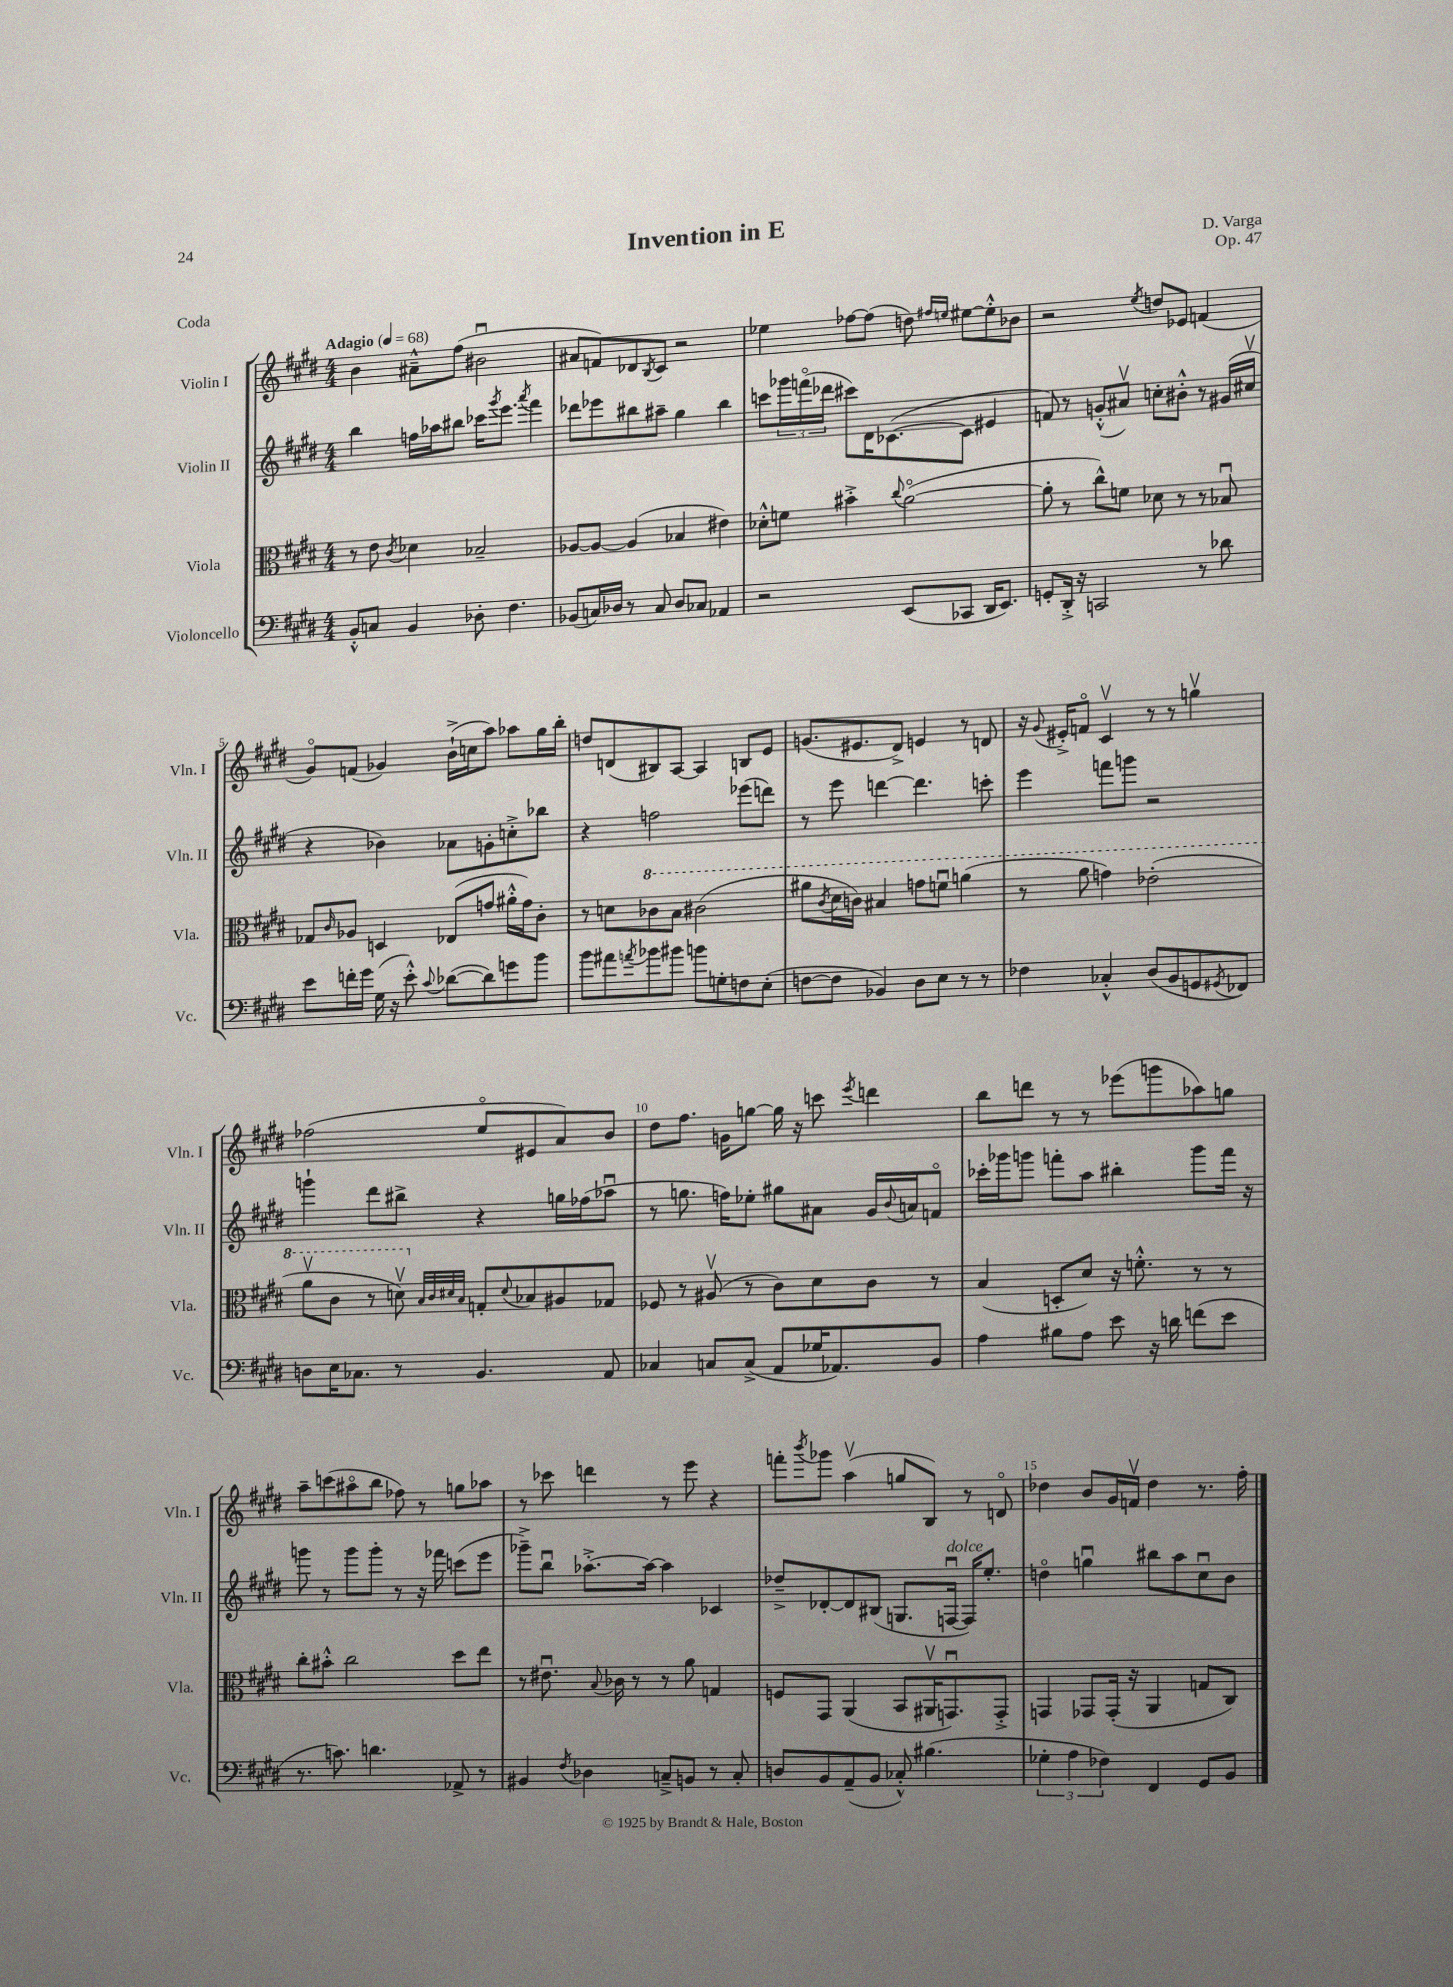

**kern	**kern	**kern	**kern
*part4	*part3	*part2	*part1
*staff4	*staff3	*staff2	*staff1
*I"Violoncello	*I"Viola	*I"Violin II	*I"Violin I
*I'Vc.	*I'Vla.	*I'Vln. II	*I'Vln. I
*clefF4	*clefC3	*clefG2	*clefG2
*k[f#c#g#d#]	*k[f#c#g#d#]	*k[f#c#g#d#]	*k[f#c#g#d#]
*M4/4	*M4/4	*M4/4	*M4/4
*MM68	*MM68	*MM68	*MM68
=1	=1	=1	=1
!	!	!	!LO:TX:a:B:t=Adagio
8BB'^^/L	8r	4bb\	4b\
8Cn/J	8e\	.	.
.	8qc#/	.	.
4BB/	4d-X\	16ffn\LL	8a#X~^^\L
.	.	16aa-X\J	.
.	.	8bb#X\J	(8ff#\J
8D-X'\	2B-X~/	16ccc-X\KL	2b#Xu\
.	.	8qggg#/	.
.	.	8.eee\J	.
4.F#\	.	.	.
.	.	8qaaa/	.
.	.	4fff#\	.
=2	=2	=2	=2
(8BB-X/L	[8A-X/L	8ddd-X\L	8a#X/L
16Cn/L)	8A-/J_	8eee-X\	8fn/)
16D-X/JJ	.	.	.
8r	(4A-/]	8bb#X\	8d-X/
.	.	.	8qB/
8C/	.	8aa#X~\J	8c#/J
8D-/L	4B-X/	4gg#\	2r
8C-X/J	.	.	.
4AA-X/	4e#X\)	4bb#\	.
=3	=3	=3	=3
2r	8d-X'^^\L	8cccn\L	4ee-X\
.	8fn\J	24ggg-X\L	.
.	.	(24fffn\	.
.	.	24ddd-X\JJ	.
.	4b#X'^\	8ccc#X\L)	[8ff-X\L
.	.	16d#\K	(8ff-\J]
.	.	([8.c-X\	.
.	8qqcc#/	.	.
(8EE/L	([2a\	.	8ddn\)
.	.	.	16qqff#X/LL
.	.	.	16qqeen/JJ
8CC-X/J	.	8c-\J]	[8ee#X\L
16DD#/KL	.	4e#X/	8ee#'^^\]
8.EE/J)	.	.	.
.	.	.	8b-X\J
=4	=4	=4	=4
8GGn'/L	8a'\]	8fn/)	2r
16DD#'^/Jk	8r	8r	.
16r	.	.	.
2CCn/	8cc#^^\L)	(8gn'^^/L	.
.	8fn\J	8a#Xv/J)	.
.	.	.	8qee/
.	8d-X\	8ccn'\L	8ddn/L
.	8r	8b#X'^^\J	8e-X/J
8r	8r	8r	(4fn/
8d-X\	8B-Xu/	(16g#X/LL	.
.	.	16cc#Xv/JJ	.
!!LO:LB:g=z
=5	=5	=5	=5
8e\L	8G-X/L	4r	8g#/L)
.	16qqc#/	.	.
16fn'\L	8A-X/J	.	(8fn/J
16g#\JJ	.	.	.
(16G#\	4Dn/	4b-X\)	4g-X/)
16r	.	.	.
8e'^^\)	.	.	.
8qqc#/	.	.	.
([8d-X\L	(8E-X/L	8a-X\L	(16b`^\LL
.	.	.	16ccn\J
8d-\])	8gn/J	8gn'\	8aa\J)
8gn\	16a#X'^^\LL	8ccn'^\	8aa-X\L
.	16g\J)	.	.
8b\J	8c#'\J	8bb-X\J	16gg#\L
.	.	.	16bb'\JJ
=6	=6	=6	=6
8b\L	8r	4r	8ddn/L
8a#X\	8dn\L	.	(8dn/
8qan/	.	.	.
*	*8va	*	*
8b-X\	8cc-X\	2ffn\	8B#X/)
8b#X\J	8b\J	.	[8A/J
8bn\L	(2cc#X\	.	4A/]
8Gn'\	.	.	.
8Fn\	.	(8eee-X\L	8Bn/L
(8E'\J	.	8dddn\J)	8e/J
=7	=7	=7	=7
[8Fn\L	8aa#X\L	8r	(8.gn/L
.	8qcc#/	.	.
8F\J]	16dd#\L	8eee\	.
.	16ccn\JJ)	.	8.e#X/
4BB-X/)	4b#X/	[4dddn\	.
.	.	.	8d#^/J)
8D#\L	8ggn\L	4.ddd\]	4en/
8E\J	8ffnu\J	.	.
8r	(4aan\	.	8r
8r	.	8cccn'\	8dn/
=8	=8	=8	=8
4F-X\	8r	4eee\	16r
.	.	.	8qqg#/
.	.	.	16e#X'^/KL
.	8aa\	.	8fn/J
4C-X'^^/	4ggn\)	8fffn\L	4c#v/
.	.	8gggn\J	.
(8D#/L	(2ee-X'\	2r	8r
8BB/	.	.	8r
8GGn/	.	.	4ggnv\
8qGG#X/	.	.	.
8FF-X/J)	.	.	.
!!LO:LB:g=z
=9	=9	=9	=9
8Dn\L	8aav\L	4gggn`\	(2ff-X\
16E\K	8cc#\J	.	.
8.C-X\J	.	.	.
.	8r	8ddd#\L	.
8r	8ddnv\)	8bb#X^\J	.
*	*X8va	*	*
.	32qqB/LLL	.	.
.	32qqc#/	.	.
.	32qqd#X/	.	.
.	32qqB/JJJ	.	.
4.BB/	8Gn'/L	4r	8ee/L
.	8qqd#/	.	.
.	8B-X/	.	8e#X/
.	8A#X/	16ggn\LL	8a/)
.	.	(16ff-X\J	.
8AA/	8G-X/J	8aa-Xu\J	8b/J
=10	=10	=10	=10
4C-X/	8F-X/	8r	8dd#\L
.	8r	8.ggn\	8.ff#\J
8Cn/L	(8A#Xv/	.	.
.	.	16ffn\KL)	16gn\KL
(8C^/J	8r	8ee-X'\J	[8ggn\J
8AA/L	8c#\L)	8gg#X\L	16gg\]
.	.	.	16r
16G-X/K	8d#\	8a#X\J	8cccn\
8.AA-X/)	.	.	.
.	.	.	8qeee/
.	8c#\J	16g#/LL	4dddn\
.	.	8qqb/	.
.	.	16an/J	.
8BB/J	8r	8fn/J	.
=11	=11	=11	=11
4A\	(4B/	16ccc-X'\LL	8bb\L
.	.	16ggg-X\J	.
.	.	8gggn\J	8dddn\J
8B#X\L	8Dn'/L	8fffn'\L	8r
8A\J	8d#/J)	8aa\J	8r
8e\	16r	4bb#X'\	(8eee-X\L
.	8.fn'^^\	.	.
16r	.	.	8gggn\
16dn\	.	.	.
(8fn\L	8r	8ggg\L	8aa-X\)
8e\J	8r	16fff\Jk	8ggn\J
.	.	16r	.
!!LO:LB:g=z
=12	=12	=12	=12
8.r	8cc#'\L	8gggn\	8aa~\L
.	8b#X'^^\J	8r	(8cccn\
8.cn\)	.	.	.
.	2cc#\	8ggg\L	8aa#X\
4.dn\	.	8ggg'\J	8bb\J
.	.	8r	8ff-X\)
.	.	16r	8r
.	.	16fff-X\	.
8AA-X^/	8dd#\L	(8cccn\L	8ggn\L
8r	8ee\J	8eee\J	8aa-X\J
=13	=13	=13	=13
4BB#X/	8r	8ggg-X~^\L)	8r
.	8.e#Xu\	8bbu\J	8ccc-X\
8qF#/	.	.	.
4D-X\	.	[8.aa-X'^\L	4dddn\
.	8qqB/	.	.
.	16c-X\	.	.
.	8r	.	.
.	.	16aa-\Jk_	.
8Cn~^/L	8r	4aa-\]	8r
8BBn/J	8a\	.	8eee\
8r	4Gn/	4c-X/	4r
8C'/	.	.	.
=14	=14	=14	=14
8Dn/L	8Fn/L	8dd-X~^/L	8fffn'\L
.	.	.	8qbbb/
8BB/	8GG#/J	[8d-X'/	8ggg-X\J
(8AA~/	(4AA/	8d-/]	(4aav\
8BB/J	.	(8B#X/J	.
8C-X'^^/)	8BB/L	8.Gn/L	8ggn/L
(4.B#X\	16AA#Xv/K	.	8B/J)
!	!	!LO:TX:a:i:t=dolce	!
.	8.GGnu/)	[16Fnu/Jk	.
.	.	16F/KL])	8r
.	.	8.ee'/J	.
.	8GG'^/J	.	8dn/
=15	=15	=15	=15
6G-X'\	4GGn/	4ddn\	4dd-X\
6A\	.	.	.
.	8GG-X/L	4ggnu\	8b/L
6F-X\)	.	.	.
.	(16GG-'/Jk	.	16g#/L
.	16r	.	16fnv/JJ
4FF#/	4AA/	8bb#X\L	4dd-\
.	.	8aa\	.
8GG#/L	8Gn/L	8cc#u\	8.r
8BB/J	8C#/J)	8b\J	.
.	.	.	16ff#'\
==	==	==	==
*-	*-	*-	*-
